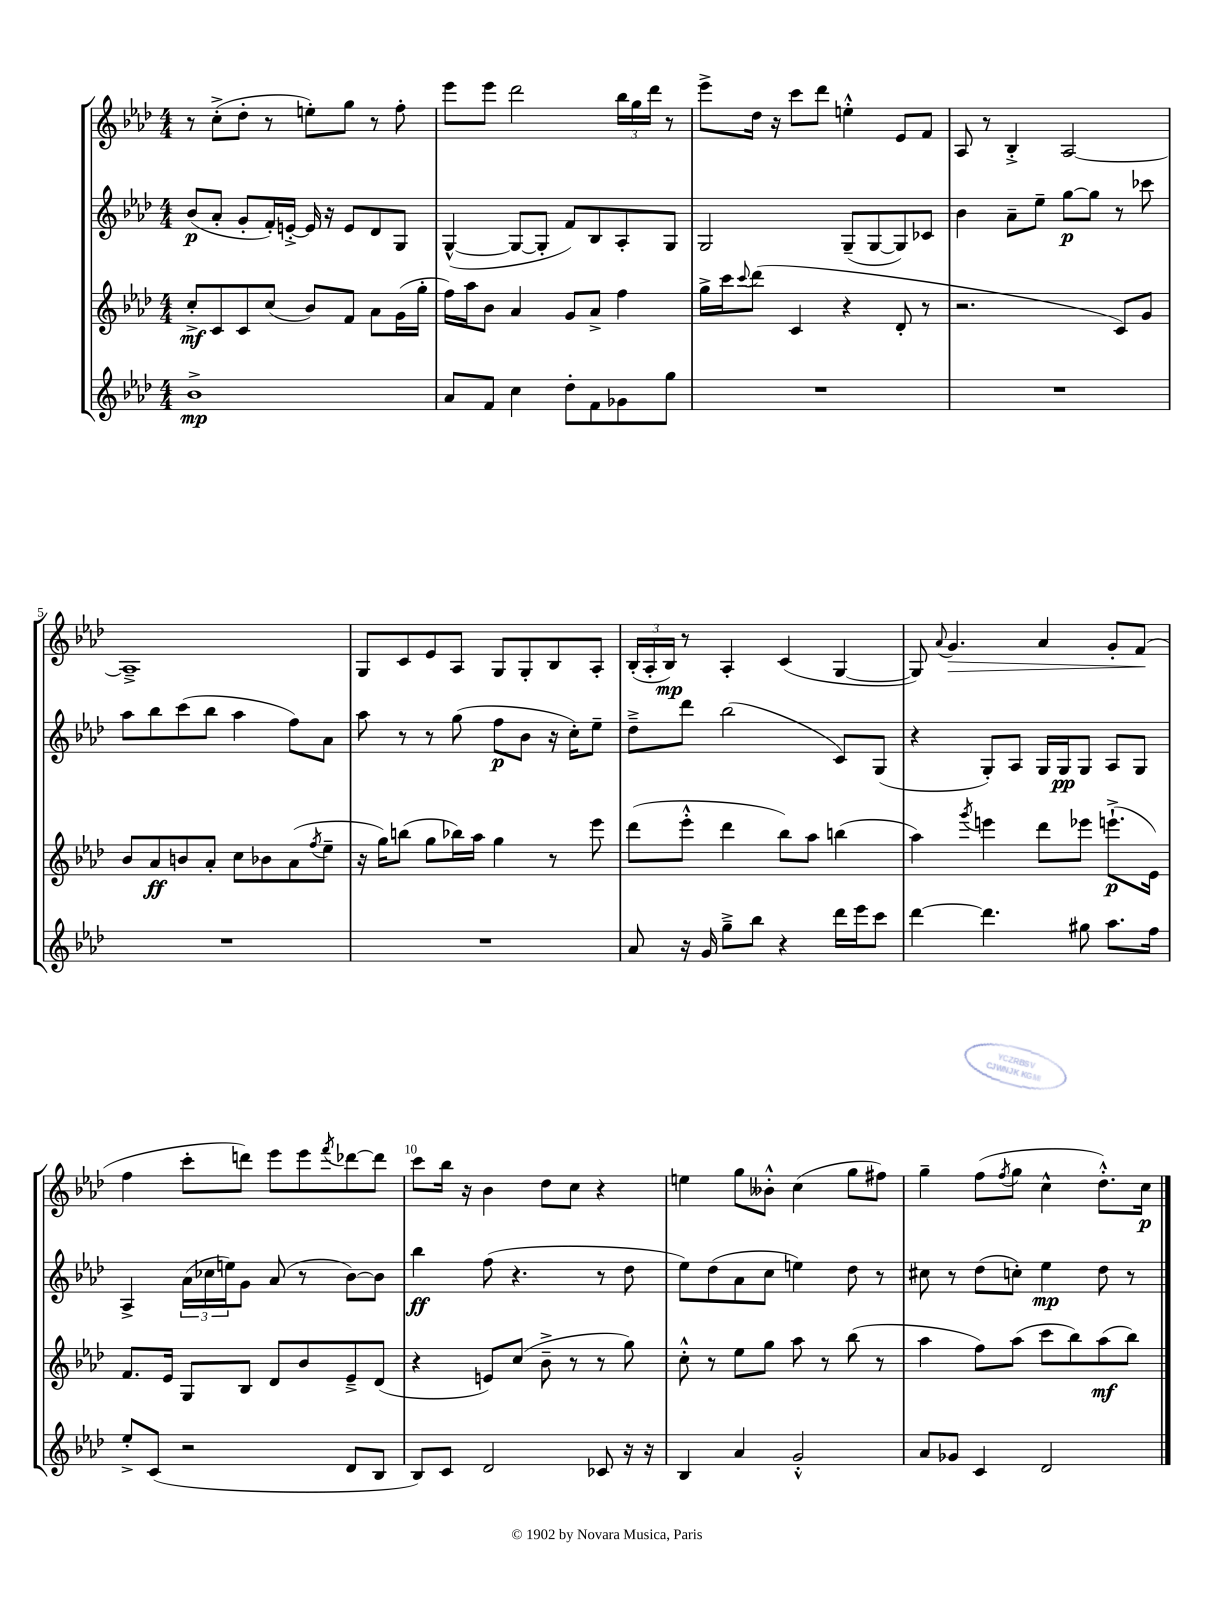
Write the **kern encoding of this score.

**kern	**kern	**kern	**kern
*staff4	*staff3	*staff2	*staff1
*clefG2	*clefG2	*clefG2	*clefG2
*k[b-e-a-d-]	*k[b-e-a-d-]	*k[b-e-a-d-]	*k[b-e-a-d-]
*M4/4	*M4/4	*M4/4	*M4/4
1b-^	8cc'^	(8b-	8r
.	8c	8a-'	(8cc'^
.	8c	8g'	8dd-'
.	(8cc	16f')	8r
.	.	[16e'^	.
.	8b-)	16e]	8ee')
.	.	16r	.
.	8f	8e	8gg
.	8a-	8d-	8r
.	(16g	8G	8ff'
.	16gg'	.	.
=	=	=	=
8a-	16ff)	([4G^^	8eee-
.	16aa-	.	.
8f	8b-	.	8eee-
4cc	4a-	8G_	2ddd-
.	.	8G']	.
8dd-'	8g	8f)	.
8f	8a-^	8B-	.
8g-	4ff	8A-'	24bb-
.	.	.	24gg
.	.	.	24ddd-
8gg	.	8G	8r
=	=	=	=
1r	16gg^	2G	8eee-^
.	16ccc	.	.
.	8qqccc	.	.
.	(8ddd-	.	16dd-
.	.	.	16r
.	4c	.	8ccc
.	.	.	8ddd-
.	4r	(8G~	4ee'^^
.	.	[8G	.
.	8d-'	8G])	8e-
.	8r	8c-	8f
=	=	=	=
1r	2.r	4b-	8A-
.	.	.	8r
.	.	8a-~	4B-'^
.	.	8ee-~	.
.	.	[8gg	[2A-
.	.	8gg]	.
.	8c)	8r	.
.	8g	8ccc-	.
=	=	=	=
1r	8b-	8aa-	1A-~^]
.	8a-	8bb-	.
.	8b	(8ccc	.
.	8a-'	8bb-	.
.	8cc	4aa-	.
.	8b-	.	.
.	(8a-	8ff)	.
.	8qff	.	.
.	8ee-~	8a-	.
=	=	=	=
1r	16r	8aa-	8G
.	16gg)	.	.
.	(8bb	8r	8c
.	8gg	8r	8e-
.	16bb-)	(8gg	8A-
.	16aa-	.	.
.	4gg	8ff	8G
.	.	8b-	8G'
.	8r	16r	8B-
.	.	16cc')	.
.	8eee-	8ee-~	8A-'
=	=	=	=
8a-	(8ddd-	8dd-~^	(24B-'
.	.	.	24A-'
.	.	.	24B-)
16r	8eee-'^^	8ddd-	8r
16g	.	.	.
8gg~^	4ddd-	(2bb-	4A-'
8bb-	.	.	.
4r	8bb-)	.	(4c
.	8aa-	.	.
16ddd-	(4bb	8c)	[4G
16eee-	.	.	.
8ccc	.	(8G	.
=	=	=	=
[4ddd-	4aa-)	4r	8G])
.	.	.	8qqa-
.	.	.	4.g
.	8qggg	.	.
4.ddd-]	4eee	8G')	.
.	.	8A-	.
.	8ddd-	16G	4a-
.	.	16G	.
8gg#	8eee-	8G	.
8.aa-	(8.eee`^	8A-	8g'
.	.	8G	(8f
16ff	16e-)	.	.
=	=	=	=
8ee-'^	8.f	4A-^	4ff
(8c	.	.	.
.	16e-	.	.
2r	8G	(24a-	8ccc'
.	.	24cc-	.
.	.	24ee)	.
.	8B-	8g	8ddd)
.	8d-	(8a-	8eee-
.	8b-	8r	8eee-
.	.	.	8qfff
8d-	8e-~^	[8b-)	[8ddd-
8B-	(8d-	8b-]	8ddd-]
=	=	=	=
8B-)	4r	4bb-	8ccc
8c	.	.	16bb-
.	.	.	16r
2d-	8e)	(8ff	4b-
.	(8cc	4.r	.
.	8b-~^	.	8dd-
.	8r	.	8cc
8c-	8r	8r	4r
16r	8gg)	8dd-	.
16r	.	.	.
=	=	=	=
4B-	8cc'^^	8ee-)	4ee
.	8r	(8dd-	.
4a-	8ee-	8a-	8gg
.	8gg	8cc	8b--'^^
2g'^^	8aa-	4ee)	(4cc
.	8r	.	.
.	(8bb-	8dd-	8gg
.	8r	8r	8ff#)
=	=	=	=
8a-	4aa-	8cc#	4gg~
8g-	.	8r	.
4c	8ff)	(8dd-	(8ff
.	.	.	8qff
.	(8aa-	8cc')	8gg
2d-	8ccc	4ee-	4cc^^
.	8bb-)	.	.
.	(8aa-	8dd-	8.dd-'^^)
.	8bb-)	8r	.
.	.	.	16cc
==	==	==	==
*-	*-	*-	*-
